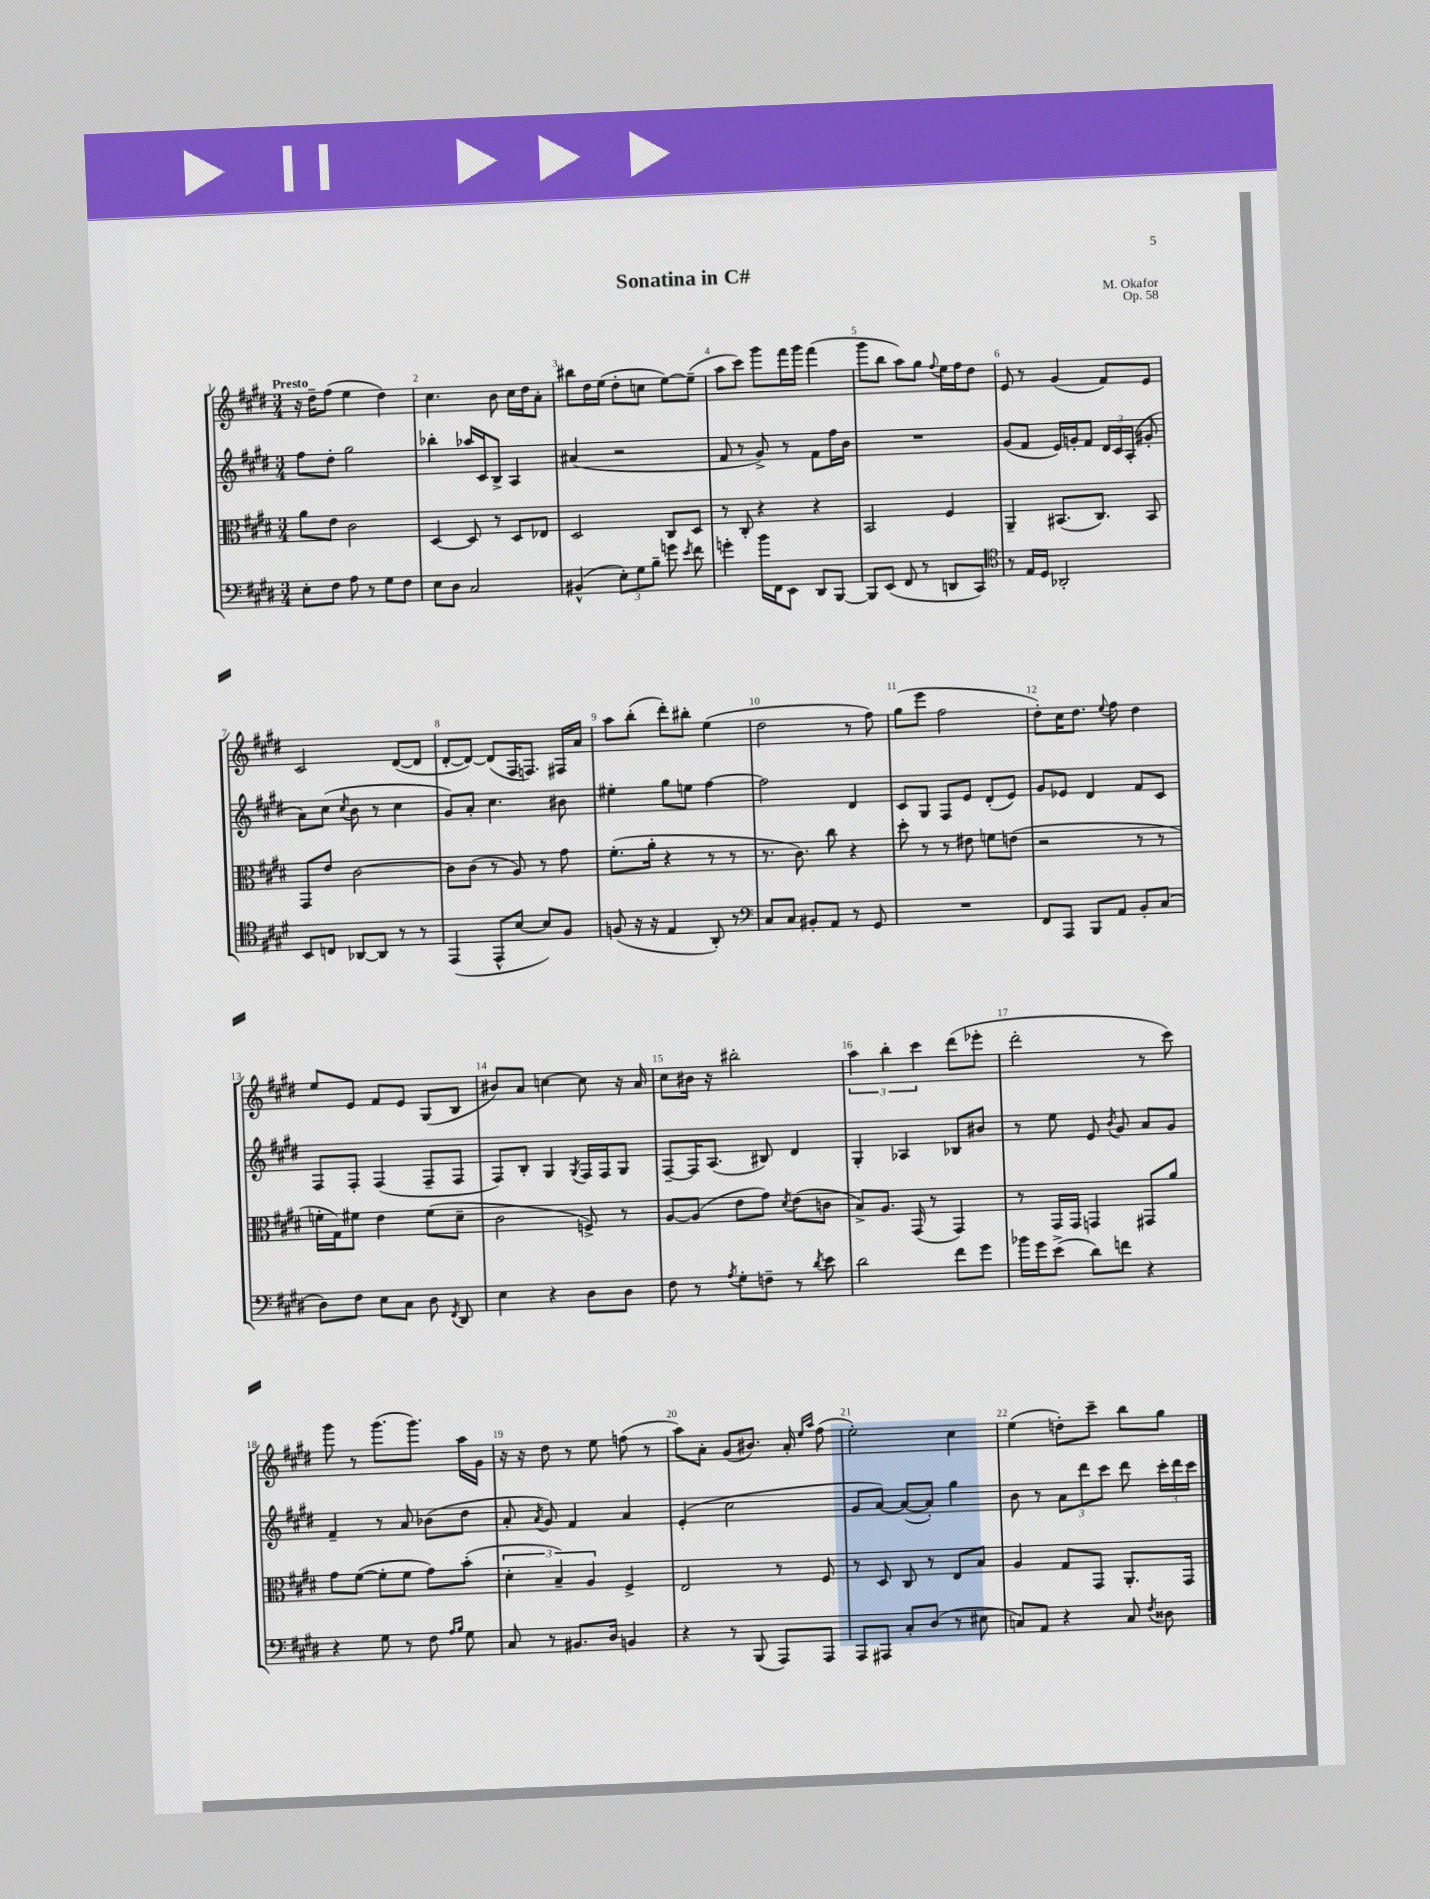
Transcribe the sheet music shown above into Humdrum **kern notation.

**kern	**kern	**kern	**kern
*part4	*part3	*part2	*part1
*staff4	*staff3	*staff2	*staff1
*clefF4	*clefC3	*clefG2	*clefG2
*k[f#c#g#d#]	*k[f#c#g#d#]	*k[f#c#g#d#]	*k[f#c#g#d#]
*M3/4	*M3/4	*M3/4	*M3/4
=1	=1	=1	=1
!	!	!	!LO:TX:a:B:t=Presto
8E'\L	8a\L	8ff#\L	16r
.	.	.	16dd#~\KL
8F#\J	8e\J	8dd#'\J	(8ff#\J
8A\	2c#\	2gg#\	4ee\
8r	.	.	.
8G#\L	.	.	4dd#\)
8F#\J	.	.	.
=2	=2	=2	=2
8E\L	[4D#/	4bb-X'\	4.cc#\
8D#\J	.	.	.
2C#/	8D#/]	16aa-X/LL	.
.	.	16c#/J	.
.	8r	8B^/J	8b\
.	8D#/L	4A/	16cc#\LL
.	.	.	16dd#\J
.	8E-X/J	.	8a'\J
=3	=3	=3	=3
(4BB#X^^/	2D#/	(4a#X/	8bb#X\L
.	.	.	16dd#\L
.	.	.	(16ee\JJ
12E'\L)	.	2r	8dd#'\L
12G#\	.	.	.
.	.	.	8ccn\J
12B~\J	.	.	.
8gn\	8C#/L	.	[8ee\L)
8qe/	.	.	.
8f#\	8D#/J	.	(8ee~\J]
=4	=4	=4	=4
4gn'\	8r	8f#/	8aa\L
.	8C#'/	8r	8ccc#\J)
16b\LL	4r	8g#^/)	8ggg#\L
16FF#\J	.	.	.
8EE\J	.	8r	16fff#\L
.	.	.	16ggg#\JJ
8DD#/L	4r	8f#\L	(4fff#\
[8BBB/J	.	16ff#\L	.
.	.	16b\JJ	.
=5	=5	=5	=5
8BBB/L]	2BB/	2.r	8ggg#\L
(8EE/J	.	.	8bb\J
8FF#/	.	.	8aa\L)
8r	.	.	8gg#\J
.	.	.	8qqff#/
8DDn/L	4F#/	.	16ee\LL
.	.	.	16ff#\J
8CC#/J)	.	.	8dd#\J
=6	=6	=6	=6
*clefC4	*	*	*
8r	4AA~/	(8g#/L	8e/
16E/LL	.	8f#/J	8r
16D#/JJ	.	.	.
2AA-X'/	(8.BB#X/L	16e/LL)	(4g#/
.	.	16gn'/J	.
.	.	8f#/J	.
.	8.C#/J)	.	.
.	.	24d#/LL	8f#/L)
.	.	24c#/	.
.	.	(24A'/JJ	.
.	8BB#/	8g#X'/	8e/J
!!LO:LB:g=z
=7	=7	=7	=7
8BB/L	8GG#/L	8a\L)	2c#/
8Cn/J	8e/J	(8cc#\J	.
.	.	8qcc#/	.
[8AA-X/L	[2c#\	8b\	.
8AA-/J]	.	8r	.
8r	.	4cc#\	([8d#/L
8r	.	.	8d#/J]
=8	=8	=8	=8
(4EE/	8c#\L]	8g#/L)	[8d#'/L
.	(8c#\J	8a'/J	8d#/J_)
8EE^^/L	8r	4.cc#\	(8d#/L]
[8B/J	8A/)	.	16F#/K
.	.	.	8.Fn/J)
8B/L])	8r	.	.
8F#/J	8g#\	8b#X\	16F#X/LL
.	.	.	16a/JJ
=9	=9	=9	=9
(8Fn/	(8.f#'\L	4ee#X'\	8aa\L
16r	.	.	(8bb'\J
16r	16a'\Jk	.	.
4E/	4r	8gg#\L	8ddd#'\L)
.	.	8een\J	8bb#X'\J
8AA'/)	8r	[4ff#\	(4ee\
8r	8r	.	.
=10	=10	=10	=10
*clefF4	*	*	*
8C#/L	8.r	2ff#\]	2dd#\
8C#/J	.	.	.
.	8.c#\)	.	.
8BB#X'/L	.	.	.
8AA/J	8cc#\	.	.
8r	4r	4d#/	8r
8GG#/	.	.	8ff#\)
=11	=11	=11	=11
2.r	8dd#'\	8c#/L	(8gg#\L
.	8r	8G#/J	8eee\J
.	8r	8F#/L	2ff#\
.	8e#X\	8e/J	.
.	8fn\L	(8d#'/L	.
.	(8en\J	8e/J)	.
=12	=12	=12	=12
8FF#/L	2r	8g#/L	8dd#'\L)
8AAA/J	.	8e-X/J	16cc#\K
.	.	.	8.dd#\J
8BBB/L	.	4d#/	.
.	.	.	8qqee/
8AA/J	.	.	8ff#\
8BB'/L	8r	8f#/L	4dd#\
(8C#/J	8r	8c#/J	.
!!LO:LB:g=z
=13	=13	=13	=13
8D#\L)	16fn'\LL	8F#/L	8ee/L
.	16G#\J)	.	.
8F#\J	8f#X\J	8F#'/J	8e/J
8E\L	4e\	(4F#/	8f#/L
8C#\J	.	.	8e/J
8D#\	(8f#\L	8F#~/L	(8G#/L
8qFF#/	.	.	.
8DD#/	8d#~\J	8F#/J	8B/J
=14	=14	=14	=14
4E\	2c#\	8F#/L)	8b#X/L)
.	.	8B'/J	8a/J
4r	.	4G#/	[4ccn\
.	.	8qG#/	.
8D#\L	8Fn^/)	16F#/LL	8cc\]
.	.	16F#/J	.
8D#\J	8r	8G#/J	16r
.	.	.	16a/
=15	=15	=15	=15
8F#\	[8A/L	[8F#~/L	8cc#\L
8r	(8A/J]	16F#/K]	16b#X\Jk
.	.	(8.A/J	16r
8qA/	.	.	.
8G#'\L	8e\L	.	2bb#X'\
8Fn~\J	8g#\J)	8B#X/)	.
.	8qd#/	.	.
8r	(8e\L	4d#/	.
8qd#/	.	.	.
8e\	8cn\J	.	.
=16	=16	=16	=16
2d#\	8B^/L)	4G#'/	6aa\
.	8.A/J	.	.
.	.	.	6bb'\
.	.	4A-X/	.
.	(16GG#/	.	.
.	.	.	6ccc#\
.	8r	.	.
8f#\L	4GG#/)	8B-X/L	(8ddd#\L
8g#\J	.	8b#X/J	8eee-X'\J
=17	=17	=17	=17
16b-X\LL	8r	8r	2ddd#'\
16g#\J	.	.	.
(8e^\J	16GG#/LL	8ee\	.
.	16GG#/JJ	.	.
8d#\L)	4GGn/	8e/	.
.	.	8qb/	.
8fn\J	.	8g#/	.
4r	8GG#X/L	8a/L	8r
.	8a/J	8g#/J	8ccc#\)
!!LO:LB:g=z
=18	=18	=18	=18
4r	8g#\L	4f#~/	8ggg#\
.	([8f#\J	.	8r
8G#\	8f#'\L]	8r	(8.ggg#\L
8r	8f#\J	8a/	.
.	.	.	8.ggg#\J)
8F#\	8g#\L)	(8b-X\L	.
16qqA/LL	.	.	.
16qqB/JJ	.	.	.
8G#\	(8b'\J	8dd#\J	16aa\LL
.	.	.	16g#\JJ
=19	=19	=19	=19
8C#/	6d#'\	8a'/	16r
.	.	.	16r
.	.	8qa/	.
8r	.	8g#/)	8dd#\
.	6B~/)	.	.
8.BB#X/L	.	4f#/	8r
.	6A/	.	.
.	.	.	8ee\
16D#/Jk	.	.	.
4BBn/	4F#^/	4a/	(8ffn\
.	.	.	8r
=20	=20	=20	=20
4r	2E/	(4e'/	8aa\L)
.	.	.	8a'\J
8r	.	2cc#\	(8g#/L
(8BBB/	.	.	8.b#X/J)
8AAA/L)	8r	.	.
.	.	.	16a'/
.	.	.	16qqee/LL
.	.	.	16qqaa/JJ
8AAA/J	8F#/	.	(8ff#\
=21	=21	=21	=21
8AAA/L	8r	8g#/L	2ee'\)
8AAA#X/J	8D#/	[8a/J)	.
8C#'/L	8C#/	(8a/L_	.
(8D#/J	8r	8a'/J])	.
8r	8E/L	4gg#\	4cc#\
8E#X\	8B/J	.	.
=22	=22	=22	=22
8Cn/L)	4A/	8b\	(4ee\
8AA/J	.	8r	.
4r	8G#/L	12a\L	8ddn'\L)
.	.	12ddd#\	.
.	8GG#/J	.	8ccc#~\J
.	.	12ccc#\J	.
8C/	8.AA'/L	8ddd#\	8bb\L
8qF#/	.	.	.
8D##X\	.	24ccc#'\LL	8gg#\J
.	.	24ddd#\	.
.	16GG#/Jk	.	.
.	.	24ccc#\JJ	.
==	==	==	==
*-	*-	*-	*-
